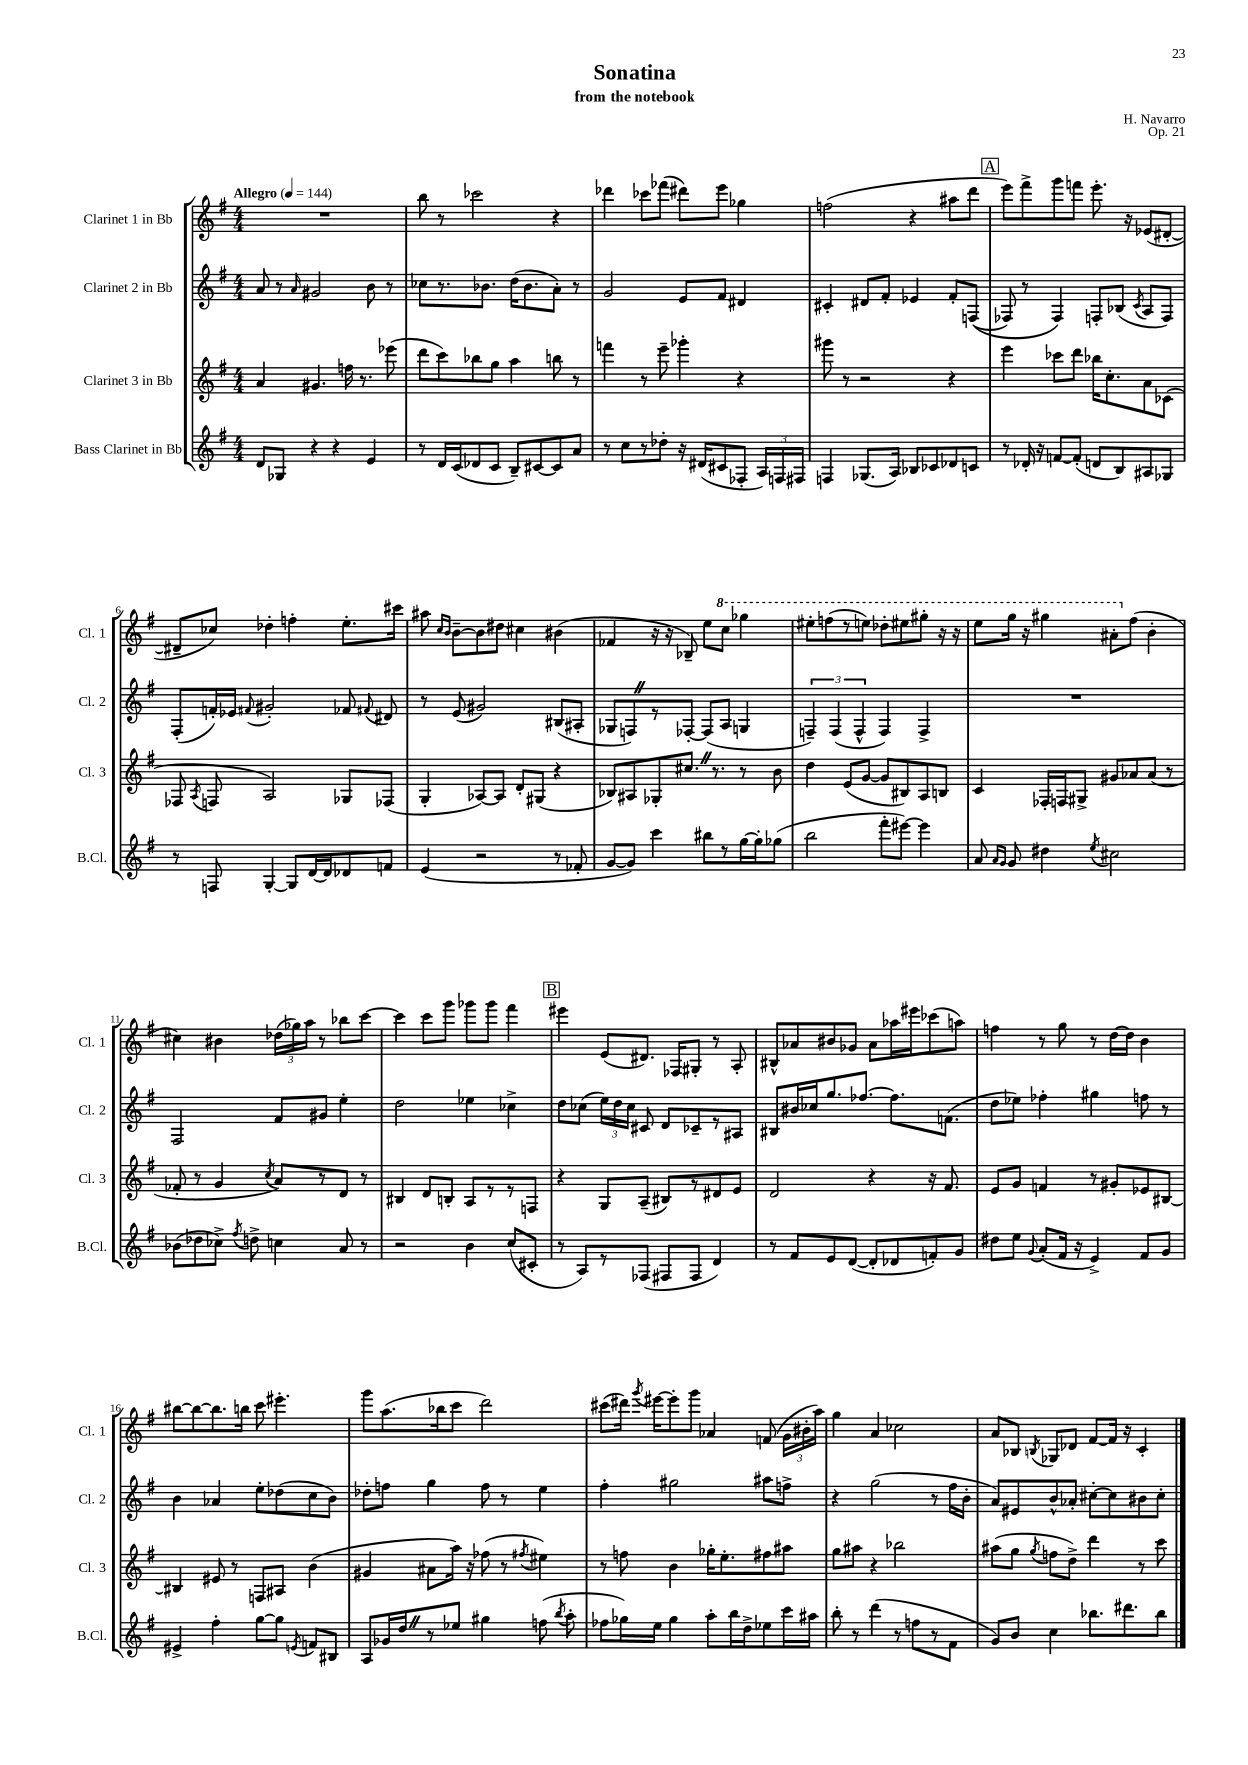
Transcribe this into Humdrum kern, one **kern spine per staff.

**kern	**kern	**kern	**kern
*staff4	*staff3	*staff2	*staff1
*clefG2	*clefG2	*clefG2	*clefG2
*k[f#]	*k[f#]	*k[f#]	*k[f#]
*M4/4	*M4/4	*M4/4	*M4/4
*MM144	*MM144	*MM144	*MM144
8d/L	4a/	8a/	1r
8G-/J	.	8r	.
.	.	16qqa/	.
4r	4.g#/	2g#/	.
4r	.	.	.
.	16ff\	.	.
.	8.r	.	.
4e/	.	8b\	.
.	(8eee-\	8r	.
=	=	=	=
8r	8ddd\L	8cc-\L	8bb\
16d/LL	8ccc\)	8.r	8r
(16c/J	.	.	.
8d-/	8bb-\	.	2ccc-\
.	.	8.b-\J	.
8c/J	8gg\J	.	.
8B~/L)	4aa\	(16dd\LK	.
.	.	8.b-\	.
[8c#/	.	.	.
8c#/]	8bb\	8a'\J)	4r
8a/J	8r	8r	.
=	=	=	=
8r	4fff\	2g/	4ddd-\
8cc\L	.	.	.
8r	8r	.	8ccc-\L
8dd-'\J	8eee~\	.	(8fff-\J
16r	4ggg-'\	8e/L	8ddd#\L)
(16d#/LK	.	.	.
8c#/	.	8f#/J	8eee\J
8F-'/J	4r	4d#/	4gg-\
24A/LL)	.	.	.
24F/	.	.	.
24F#/JJ	.	.	.
=	=	=	=
4F/	8ggg#\	4c#'/	(2ff\
.	8r	.	.
(8.G-/L	2r	8d#/L	.
.	.	8f#'/J	.
16A/Jk)	.	.	.
8B-/L	.	4e-/	4r
8c-/	.	.	.
8d-/	4r	8f#'/L	8aa#\L
8c/J	.	&((8F/J	8ddd\J
=	=	=	=
8r	4eee\	8F-/)	8eee\L)
16d-'/	.	8r	8fff#^\
16r	.	.	.
[8f/L	8ccc-\L	4F-/&)	8ggg\
(8f'/]J	8ddd\J	.	8fff\J
8d/L	16bb-\LK	8F'/L	8.eee'\
.	8.cc'\	.	.
8B/)	.	(8B-/J	.
.	.	.	16r
.	.	8qc/	.
8A#/	8a\	8A/L	(8e-/L
8G-/J	(8c-\J	8F/J)	[8d#'/J
=	=	=	=
8r	8F-/	(8F#'/L	8d#~/]L
.	8qA/	.	.
8F/	8F/	16f'/L)	8cc-/J)
.	.	16e-/JJ	.
.	.	8qqf#/	.
[4G'/	2A/)	2g#'/	4dd-'\
8G/]L	.	.	4ff'\
[16d/L	.	.	.
16d/]J	.	.	.
8d-/	8G-/L	8f-/	8.ee'\L
.	.	8qqf#/	.
8f/J	(8F-/J	8d#/	.
.	.	.	16ccc#\Jk
=	=	=	=
(4e/	4G'/	8r	8aa#\
.	.	.	16qqcc/LL
.	.	.	16qqb/JJ
.	.	(8e/	[8b~\L
2r	[8A-/L)	2g#/)	8b\]
.	8A-/]J	.	8dd#\J
.	8d'/L	.	4cc#\
.	(8G#/J	.	.
8r	4r	(8B#/L	(4b#\
8f-'/	.	8A#'/J	.
=	=	=	=
[8g/L	8B-/L)	8G-/L	4f-/
8g/]J)	8A#/	8F/)	.
4ccc\	8G-'/	8r	16r
.	.	.	16r
.	8.cc#/J	[8F-'/J	8B-~/)
8bb#\L	.	(8F-/]L	8ee\L
.	8.r	.	.
8r	.	8A/J	8ccc\J
[16gg\L	8r	4G/	4ggg-\
16gg'\]J	.	.	.
(8gg-\J	8b\	.	.
=	=	=	=
2bb\	4dd\	6F~/)	8eee#'\L
.	.	.	(8fff\
.	.	(6F/	.
.	(8e/L	.	8r
.	.	6F^^/	.
.	[8g/J	.	8eee\J)
8fff#'\L	8g/]L	4F/)	8ddd-'\L
[8eee#\J)	8B#/)	.	8eee#\
4eee#\]	8A/	4F^/	8ggg#'\J
.	8B/J	.	16r
.	.	.	16r
=	=	=	=
8a/	4c/	1r	8eee\L
16qqa/LL	.	.	.
16qqg/JJ	.	.	.
8g/	.	.	16ggg\Jk
.	.	.	16r
4dd#\	16F-'/LL	.	4ggg#\
.	16F/J	.	.
.	8G#^/J	.	.
8qee/	.	.	.
2cc#\	8g#/L	.	8aa#'\L
.	8a-/	.	(8ff#\J
.	(8a-/J	.	4b'\
.	8r	.	.
=	=	=	=
(8b-\L	8f-'/	2F#/	4cc#\)
8dd-\	8r	.	.
8cc-^\J)	4g/	.	4b#\
8qff#/	.	.	.
8dd^\	.	.	.
.	8qcc/	.	.
4cc\	8a/L)	8f#/L	(24dd-\LL
.	.	.	24gg-\)
.	.	.	24aa\JJ
.	8r	8g#/J	8r
8a/	8d/J	4ee'\	8bb-\L
8r	8r	.	[8ccc\J
=	=	=	=
2r	4B#/	2dd\	4ccc\]
.	8d/L	.	8ccc\L
.	8B'/J	.	8ggg\J
4b\	8A/L	4ee-\	8ggg-\L
.	8r	.	8ggg-\J
(8cc/L	8r	4cc-^\	4fff#\
8c#'/J	8F/J	.	.
=	=	=	=
8r	4r	8dd\L	4eee#\
8A/L)	.	(8cc-\J	.
8r	8G/L	24ee\LL)	(8e/L
.	.	24dd\	.
.	.	24cc-\JJ	.
(8F-/J	(8A~/J	8c#/	8.d#/J)
8F#/L	8B#/L)	8d/L	.
.	.	.	16F-/LK
8F#/J	8r	8c-~/	8G#'/J
4d/)	8d#/	8r	8r
.	8e/J	8A#/J	8A'/
=	=	=	=
8r	2d/	8B#/L	8B#^^/L
8f#/L	.	16b#/L	8a-/
.	.	16cc-/J	.
8e/	.	8.gg/	8b#/
([8d/J	.	.	8g-/J
.	.	[8.ff-/J	.
8d'/]L	4r	.	8a-\L
8d-/	.	8.ff-\]L	16aa-\L
.	.	.	16eee#\J
8f'/)	16r	.	(8ccc-\
.	8.f#/	(8.f\J	.
8g/J	.	.	8aa\J)
=	=	=	=
8dd#\L	8e/L	8dd\L	4ff\
8ee\J	8g/J	8ee-\J)	.
8qqg/	.	.	.
(8a'/L	4f/	4ff-'\	8r
16f#/Jk	.	.	8gg\
16r	.	.	.
4e^/)	8r	4gg#\	8r
.	8g#'/L	.	[16dd\LL
.	.	.	16dd\]JJ
8f#/L	8e-/	8ff\	4b\
8g/J	[8B#/J	8r	.
=	=	=	=
4e#^/	4B#/]	4b\	[8bb#\L
.	.	.	8bb#\_
4ff#'\	8e#/	4a-/	8.bb#\]
.	8r	.	.
.	.	.	16bb\Jk
[8gg\L	8F/L	8ee'\L	8ccc\
8gg\]J	8A#/J	(8dd-\	4.eee#'\
8qe/	.	.	.
8f/L	(4b\	8cc\	.
8B#/J	.	8b\J)	.
=	=	=	=
8A/L	4g#/	8dd-'\L	8ggg\L
16g-/L	.	8ff\J	(8.aa\
16dd/J	.	.	.
8r	8a#\L	4gg\	.
.	.	.	16bb-\k
8ee-/J	16aa\Jk)	.	8ccc\J
.	16r	.	.
4gg#\	(8ff-\	8ff\	2ddd\)
.	8r	8r	.
.	8qff#/	.	.
(8ff\	4ee#\)	4ee\	.
8qbb/	.	.	.
8aa'\	.	.	.
=	=	=	=
8ff-\L	8r	4ff#'\	(8ccc#\L
16gg-\L)	8ff\	.	16ddd#\Jk)
.	.	.	8qggg/
16ee\JJ	.	.	[16eee#\LK
4gg-\	4b\	2gg#\	8eee#'\]
.	.	.	8ggg\J
8aa'\L	16gg-'\LK	.	4a-/
.	8.ee'\	.	.
16bb\L	.	.	.
16dd^\J	.	.	.
8ee-\	8ff#\	8aa#\L	(8f/
16ccc\L	8aa#\J	8ff^\J	24g\LL
.	.	.	24b#'\
16aa#\JJ	.	.	.
.	.	.	24aa\JJ)
=	=	=	=
8bb'\	8gg\L	4r	4gg\
8r	8aa#\J	.	.
(4ddd\	4r	(2gg\	4a/
8r	2bb-\	.	2cc-\
8ff\L	.	.	.
8r	.	8r	.
8f#\J	.	16ff#\LL	.
.	.	16b'\JJ	.
=	=	=	=
8g/L)	(8aa#\L	8a/L)	8a/L
8b/J	8gg\J	8e#/	8B-/J
.	8qgg/	.	8qB/
4cc\	8ff\L	8b^^/	8G-/L
.	8dd^\J)	8a-'/J	8d-/J
8.bb-\L	4ddd\	[8cc#'\L	[8f#/L
.	.	8cc#\]	16f#/]Jk
8.ddd#\	.	.	16r
.	8r	8b#\	4c'/
8bb-\J	8ccc\	8cc#'\J	.
==	==	==	==
*-	*-	*-	*-
